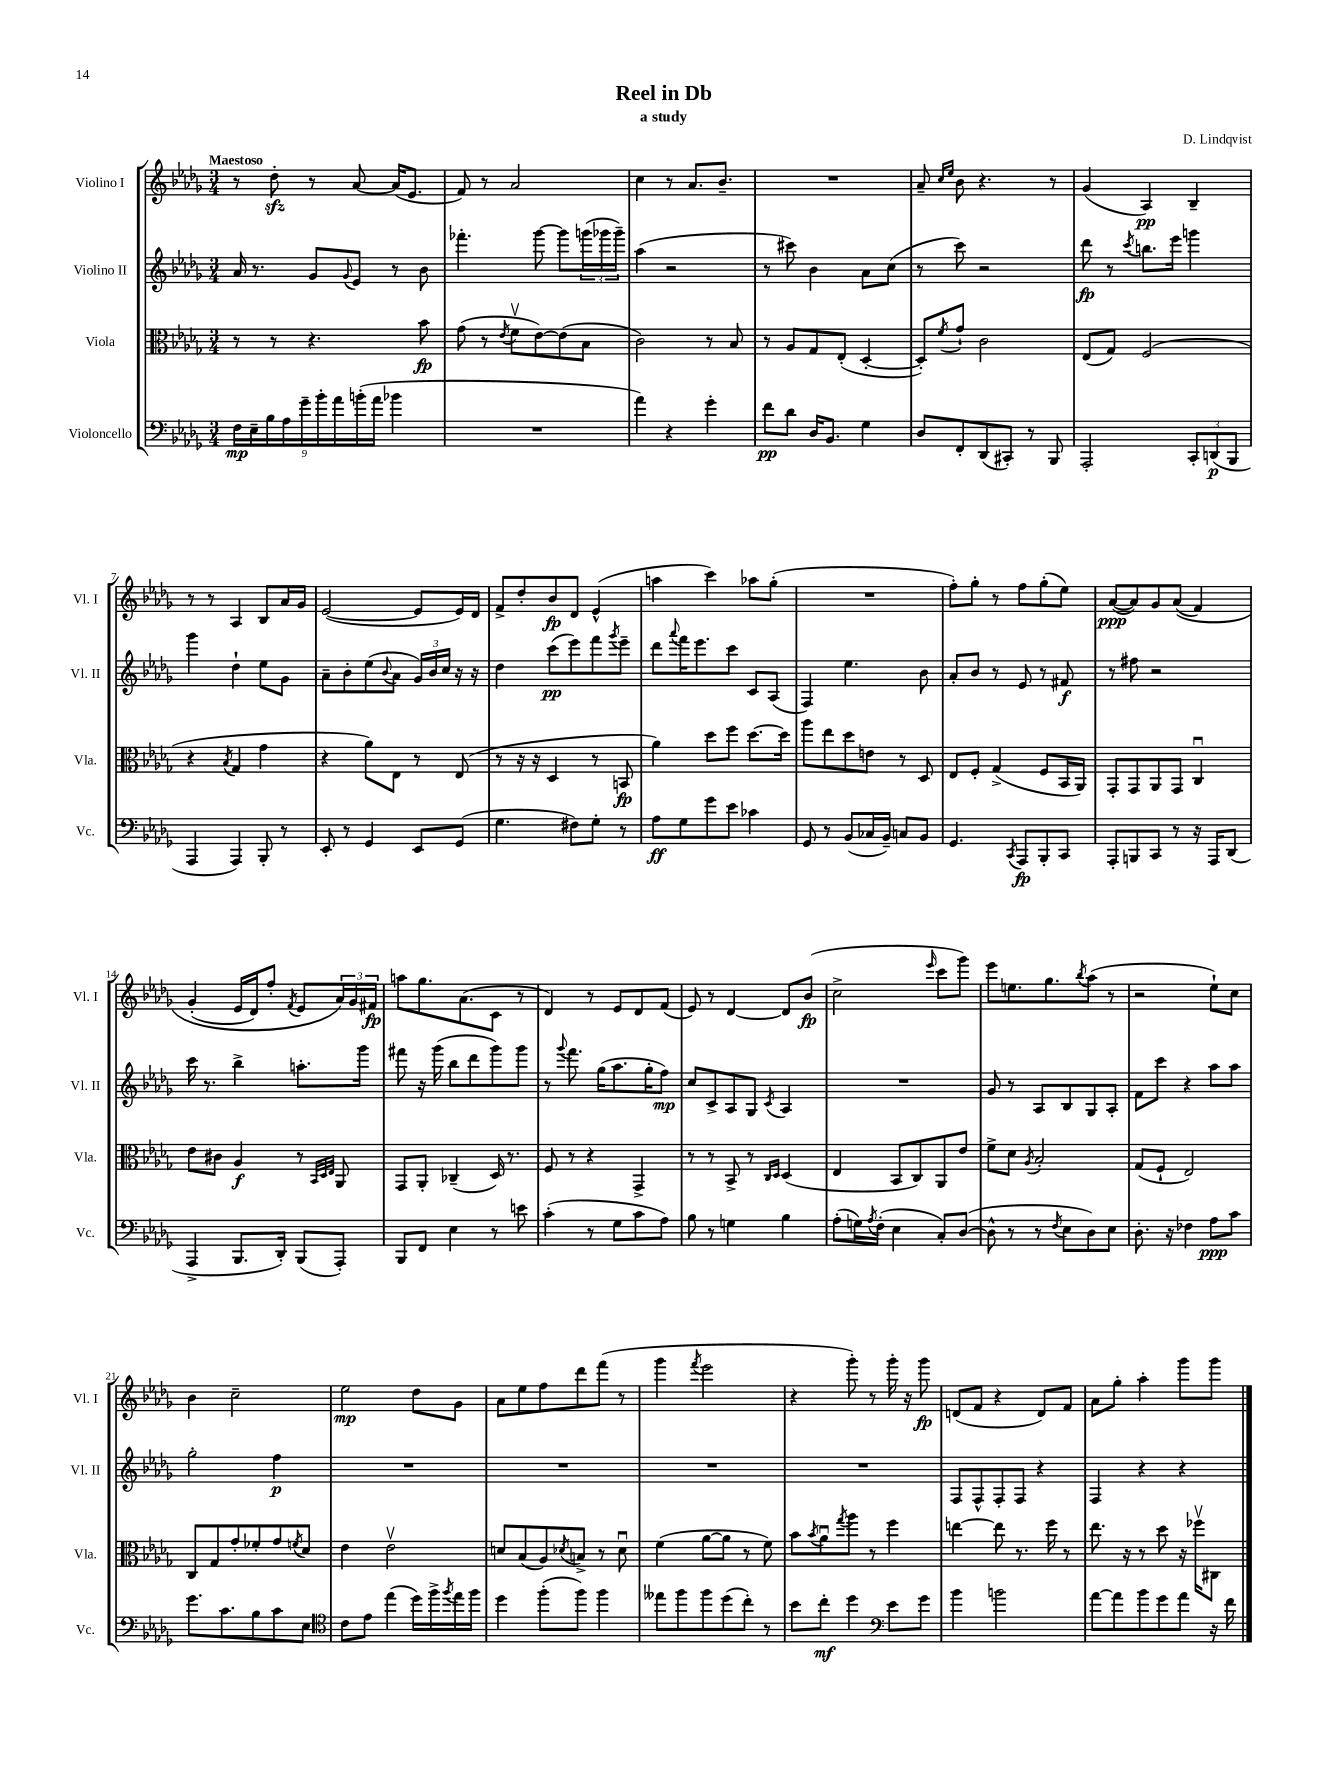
\header { title = "Reel in Db" composer = "D. Lindqvist" subtitle = "a study" }
<<
\new StaffGroup <<
\new Staff = "s0" \with { instrumentName = "Violino I" shortInstrumentName = "Vl. I" } {
    \clef treble \key des \major \numericTimeSignature \time 3/4 \tempo "Maestoso"
    r8 des''8-.\sfz r8 aes'8~ aes'16( ees'8. |
    f'8) r8 aes'2 |
    c''4 r8 aes'8. bes'8.-- |
    R2. |
    aes'8-- \grace { c''16 ees''16 } bes'8 r4. r8 |
    ges'4( aes4\pp) bes4-- |
    r8 r8 aes4 bes8 aes'16 ges'16 |
    ees'2~( ees'8 ees'16) des'16 |
    f'8-> des''8-. bes'8\fp des'8 ees'4-^( |
    a''4 c'''4) aes''8 ges''8-.( |
    R2. |
    f''8-.) ges''8-. r8 f''8 ges''8-.( ees''8) |
    aes'8~\ppp( aes'8) ges'8 aes'8(\( f'4) |
    ges'4-.( ees'16 des'16) f''8-. \acciaccatura { f'8 } ees'8 \tuplet 3/2 { aes'16\) ges'16 fis'16\fp } |
    a''8 ges''8. aes'8.( c'8 r8 |
    des'4) r8 ees'8 des'8 f'8( |
    ees'8) r8 des'4~ des'8 bes'8\fp( |
    c''2-> \grace { ees'''16 } c'''8 ges'''8) |
    ees'''8 e''8. ges''8. \acciaccatura { bes''8 } aes''8( r8 |
    r2 ees''8-!) c''8 |
    bes'4 c''2-- |
    ees''2\mp des''8 ges'8 |
    aes'8 ees''8 f''8 des'''8 f'''8( r8 |
    ges'''4 \acciaccatura { f'''8 } ees'''2 |
    r4 ges'''8-.) r8 ges'''16-. r16 ges'''8\fp |
    d'8( f'8 r4 d'8) f'8 |
    aes'8 ges''8-. aes''4-. ges'''8 ges'''8 \bar "|." |
}
\new Staff = "s1" \with { instrumentName = "Violino II" shortInstrumentName = "Vl. II" } {
    \clef treble \key des \major \numericTimeSignature \time 3/4
    aes'16 r8. ges'8 \appoggiatura { ges'8 } ees'8 r8 bes'8 |
    fes'''4.-. ges'''8~ ges'''8 \tuplet 3/2 { g'''16( ges'''16 ges'''16--) } |
    aes''4( r2 |
    r8 cis'''8) bes'4 aes'8 c''8( |
    r8 c'''8) r2 |
    des'''8\fp r8 \acciaccatura { c'''8 } b''8. ees'''16 g'''4 |
    ges'''4 des''4-! ees''8 ges'8 |
    aes'8-- bes'8-. ees''8( \appoggiatura { bes'8 } aes'8 \tuplet 3/2 { ges'16) bes'16 c''16 } r16 r16 |
    des''4 c'''8\pp( ees'''8) f'''8 \acciaccatura { ges'''8 } ees'''8-- |
    des'''8 \appoggiatura { aes'''8 } f'''16 ees'''8. c'''8 c'8 aes8( |
    f4) ees''4. bes'8 |
    aes'8-. bes'8 r8 ees'8 r8 fis'8\f |
    r8 fis''8 r2 |
    c'''16 r8. bes''4-> a''8.-. ges'''16 |
    fis'''8 r16 ges'''16( bes''8 des'''8 ges'''8) ges'''8 |
    r8 \appoggiatura { ges'''8 } f'''8. ges''16( aes''8. ges''16-. f''8\mp) |
    c''8 c'8-> aes8 ges8 \acciaccatura { c'8 } aes4 |
    R2. |
    ges'8 r8 aes8 bes8 ges8 aes8-. |
    f'8 c'''8 r4 aes''8 aes''8 |
    ges''2-. f''4\p |
    R2. |
    R2. |
    R2. |
    R2. |
    f8 f8-^ f8-. f8 r4 |
    f4 r4 r4 \bar "|." |
}
\new Staff = "s2" \with { instrumentName = "Viola" shortInstrumentName = "Vla." } {
    \clef alto \key des \major \numericTimeSignature \time 3/4
    r8 r8 r4. bes'8\fp |
    ges'8( r8 \acciaccatura { ees'8 } f'8\upbow ees'8~) ees'8( bes8 |
    c'2) r8 bes8 |
    r8 aes8 ges8 ees8-.( des4~-. |
    des8-.) \acciaccatura { f'8 } ges'8-! c'2 |
    ees8( ges8) f2( |
    r4 \acciaccatura { bes8 } ges4 ges'4 |
    r4 aes'8) ees8 r8 ees8( |
    r8 r16 r16 des4 r8 b,8\fp |
    aes'4) des''8 f''8 des''8.~ des''16 |
    aes''8 ees''8 des''8 e'8 r8 des8 |
    ees8 f8-. ges4->( f8 bes,16 aes,16) |
    ges,8-. ges,8 aes,8 ges,8 c4\downbow |
    ees'8 cis'8 aes4\f r8 \grace { bes,32 des32 ees32 } aes,8 |
    ges,8 aes,8-. ces4--( des16) r8. |
    f8 r8 r4 ges,4-> |
    r8 r8 bes,8-> r8 \grace { c16 des16 } des4( |
    ees4 bes,8 c8) aes,8 ees'8 |
    f'8-> des'8 \acciaccatura { aes8 } bes2-. |
    ges8( f8-! ees2) |
    c8 ges8 ges'8-. fes'8-. ges'8 \acciaccatura { f'8 } des'8 |
    ees'4 ees'2\upbow |
    d'8 bes8( aes8) \acciaccatura { des'8 } b8-> r8 des'8\downbow |
    f'4( aes'8~ aes'8 r8 f'8) |
    bes'8 \acciaccatura { bes'8 } aes'8\downbow \acciaccatura { ges''8 } aes''8 r8 f''4 |
    e''4~ e''8 r8. f''16 r8 |
    ees''8. r16 r8 des''8 r16 fes''16\upbow cis8 \bar "|." |
}
\new Staff = "s3" \with { instrumentName = "Violoncello" shortInstrumentName = "Vc." } {
    \clef bass \key des \major \numericTimeSignature \time 3/4
    \tuplet 9/8 { f16\mp ees16-- bes16 aes16 ges'16-- bes'16-. aes'16 b'16-.( aes'16 } bes'4 |
    R2. |
    aes'4) r4 ges'4-. |
    f'8\pp des'8 des16 bes,8. ges4 |
    des8 f,8-. des,8( cis,8-.) r8 bes,,8 |
    aes,,2-. \tuplet 3/2 { c,8-. d,8\p( bes,,8 } |
    aes,,4 aes,,4) bes,,8-. r8 |
    ees,8-. r8 ges,4 ees,8 ges,8( |
    ges4. fis8) ges8-. r8 |
    aes8\ff ges8 ges'8 ees'8 ces'4 |
    ges,8 r8 bes,8( ces16 bes,16--) c8 bes,8 |
    ges,4. \acciaccatura { c,8 } aes,,8\fp bes,,8-. c,8 |
    aes,,8-. b,,8 c,8 r8 r16 aes,,16 des,8( |
    aes,,4-> bes,,8. des,16-.) bes,,8( aes,,8-.) |
    bes,,8 f,8 ees4 r8 e'8 |
    c'4-.( r8 ges8 c'8 aes8) |
    bes8 r8 g4 bes4 |
    aes8-.( g16) \acciaccatura { aes8 } f16-.( ees4 c8-.) des8~( |
    des8-^ r8 r8 \acciaccatura { f8 } ees8 des8) ees8 |
    des8.-. r16 fes4 aes8\ppp c'8 |
    ges'8. c'8. bes8 c'8 ees8 |
    \clef tenor c'8 ees'8 ees''4( des''16) f''16-> \acciaccatura { f''8 } ees''16 f''16 |
    des''4 f''8-.( f''8) f''4 |
    eeses''8 f''8 f''8 des''8( c''8-.) r8 |
    bes'8 c''8-.\mf des''4 \clef bass ees'8 ges'8 |
    bes'4 b'2 |
    aes'8~ aes'8 bes'8 ges'8 aes'8 r16 f'16 \bar "|." |
}
>>
>>
